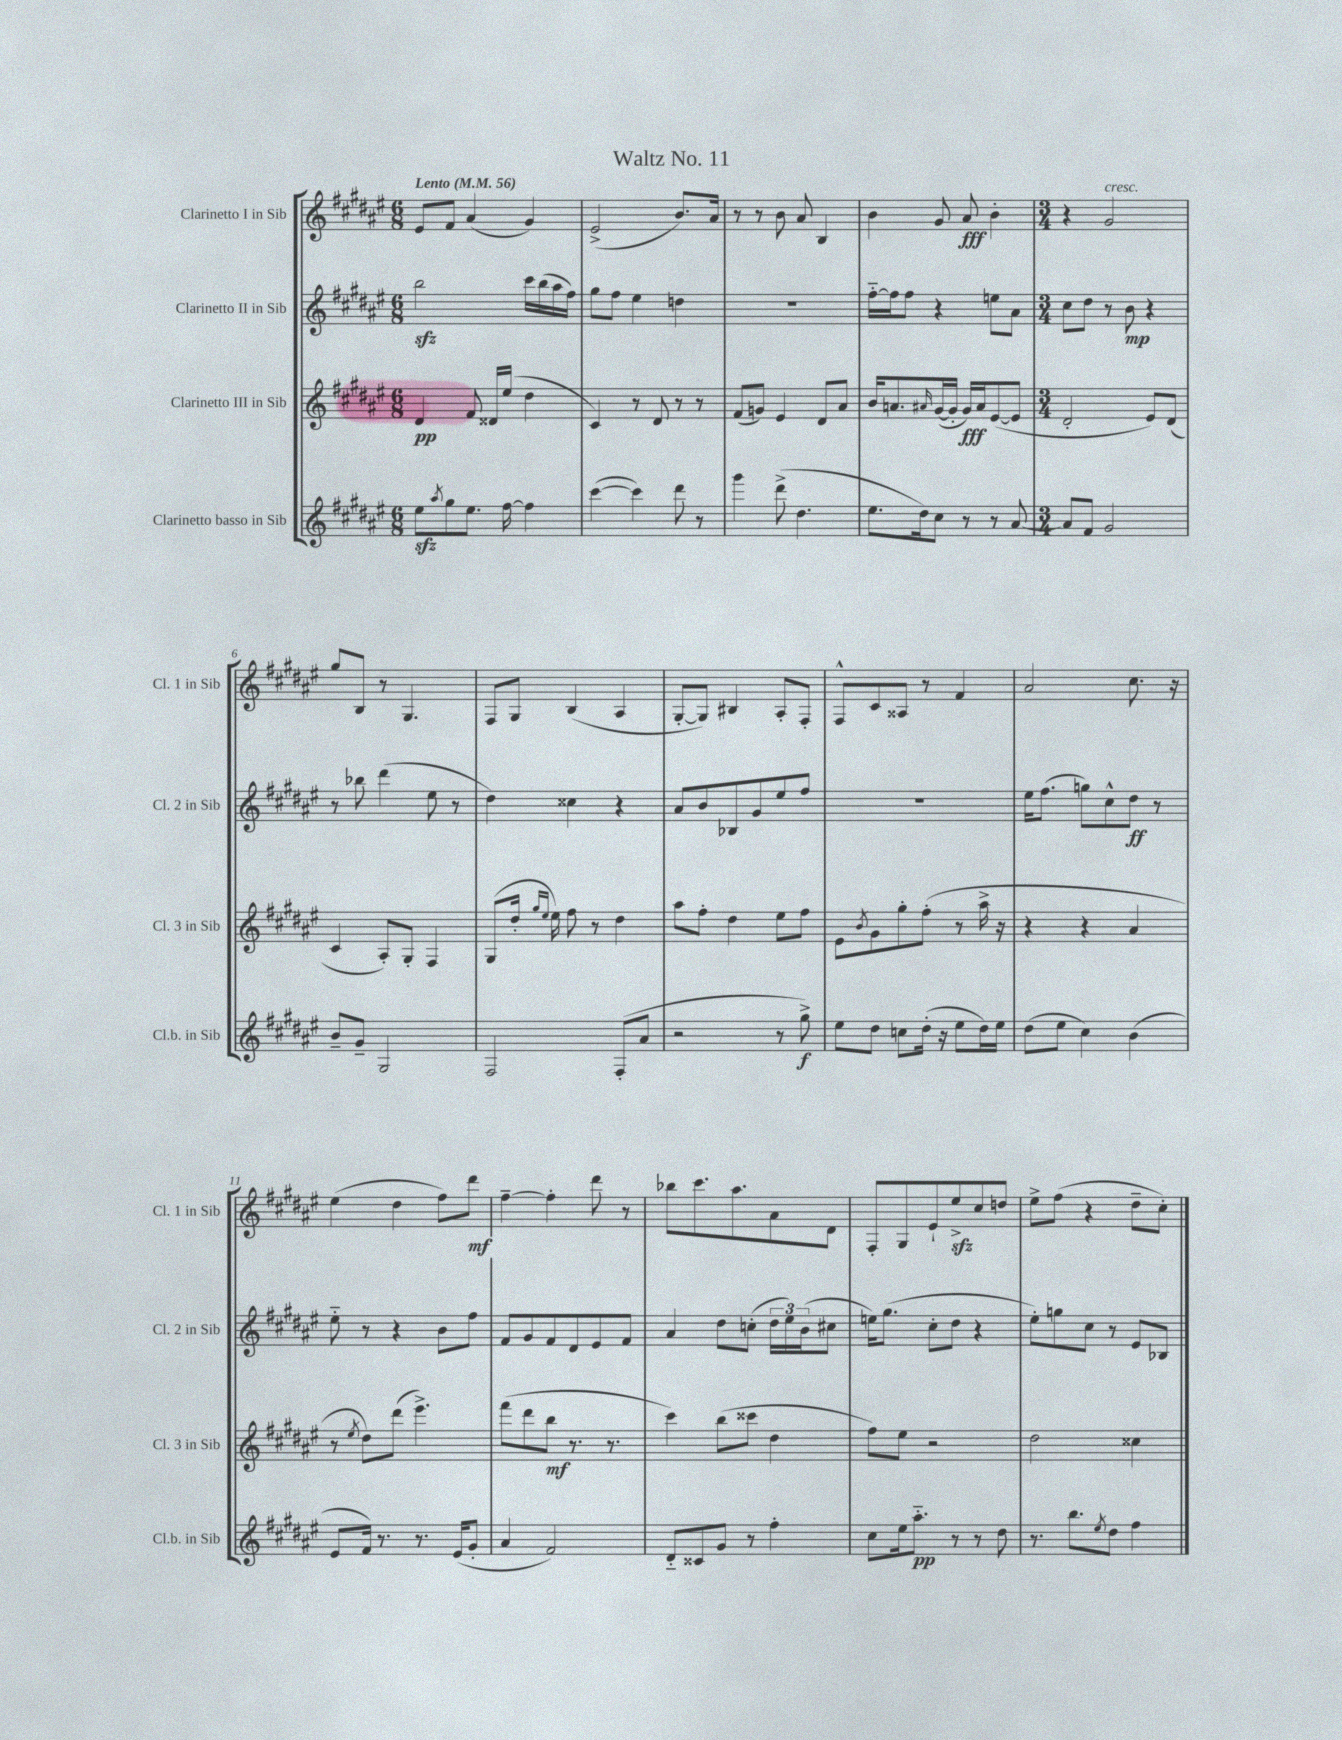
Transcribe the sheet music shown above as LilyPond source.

\header { title = "Waltz No. 11" }
<<
\new StaffGroup <<
\new Staff = "s0" \with { instrumentName = "Clarinetto I in Sib" shortInstrumentName = "Cl. 1 in Sib" } {
    \clef treble \key fis \major \numericTimeSignature \time 6/8 \tempo "Lento" 4 = 56
    eis'8 fis'8 ais'4( gis'4) |
    eis'2->( b'8.) ais'16 |
    r8 r8 b'8 ais'8 b4 |
    b'4 gis'8 ais'8\fff b'4-. |
    \numericTimeSignature \time 3/4 r4 gis'2^\markup { \italic "cresc." } |
    gis''8 b8 r8 gis4. |
    fis8 gis8 b4( ais4 |
    gis8~-. gis8) bis4 ais8-. fis8-. |
    fis8-^ cis'8 aisis8 r8 fis'4 |
    ais'2 cis''8. r16 |
    eis''4( dis''4 fis''8) dis'''8\mf |
    fis''4~-- fis''4-. dis'''8 r8 |
    bes''8 cis'''8. ais''8. ais'8 dis'8 |
    fis8-. gis8 eis'8-! eis''8->\sfz cis''8 d''8 |
    eis''8-> fis''8( r4 dis''8-- cis''8-.) \bar "|." |
}
\new Staff = "s1" \with { instrumentName = "Clarinetto II in Sib" shortInstrumentName = "Cl. 2 in Sib" } {
    \clef treble \key fis \major \numericTimeSignature \time 6/8
    b''2\sfz cis'''16 b''16( ais''16 fis''16) |
    gis''8 fis''8 eis''4 d''4 |
    R2. |
    fis''16~-_ fis''16 fis''8 r4 e''8 ais'8 |
    \numericTimeSignature \time 3/4 cis''8 dis''8 r8 b'8\mp r4 |
    r8 bes''8 dis'''4( eis''8 r8 |
    dis''4) cisis''4 r4 |
    ais'8 b'8 bes8 gis'8 eis''8 fis''8 |
    R2. |
    eis''16 fis''8.( g''8) cis''8-^ dis''8\ff r8 |
    eis''8-_ r8 r4 b'8 fis''8 |
    fis'8 gis'8 fis'8 dis'8 eis'8 fis'8 |
    ais'4 dis''8 c''8-.( \tuplet 3/2 { dis''16 eis''16) b'16( } cis''8 |
    e''16) gis''8.( cis''8-. dis''8 r4 |
    eis''8-.) g''8 cis''8 r8 eis'8 bes8 \bar "|." |
}
\new Staff = "s2" \with { instrumentName = "Clarinetto III in Sib" shortInstrumentName = "Cl. 3 in Sib" } {
    \clef treble \key fis \major \numericTimeSignature \time 6/8
    dis'4\pp fis'8 disis'16 eis''16( dis''4 |
    cis'4) r8 dis'8 r8 r8 |
    fis'8( g'8) eis'4 dis'8 ais'8 |
    b'16 a'8. \grace { ais'16 } gis'16~( gis'16-. gis'16\fff) ais'16 eis'8~( eis'8 |
    \numericTimeSignature \time 3/4 dis'2-. eis'8) dis'8( |
    cis'4 ais8-.) gis8-. fis4 |
    gis8( dis''16-. \grace { gis''16 eis''16 } eis''16) fis''8 r8 dis''4 |
    ais''8 fis''8-. dis''4 eis''8 fis''8 |
    eis'8 \acciaccatura { b'8 } gis'8 gis''8-. fis''8-.( r8 ais''16-> r16 |
    r4 r4 ais'4 |
    r8 \acciaccatura { eis''8 } dis''8) dis'''8( eis'''4.->) |
    fis'''8( dis'''8 b''8\mf r8. r8. |
    cis'''4) b''8( cisis'''8 dis''4 |
    fis''8) eis''8 r2 |
    dis''2 cisis''4 \bar "|." |
}
\new Staff = "s3" \with { instrumentName = "Clarinetto basso in Sib" shortInstrumentName = "Cl.b. in Sib" } {
    \clef treble \key fis \major \numericTimeSignature \time 6/8
    eis''8\sfz \acciaccatura { ais''8 } gis''8 eis''8. fis''16~ fis''4 |
    cis'''4~( cis'''4) dis'''8 r8 |
    gis'''4 dis'''8->( dis''4. |
    eis''8. dis''16) cis''8 r8 r8 ais'8~ |
    \numericTimeSignature \time 3/4 ais'8 fis'8 gis'2 |
    b'8-- gis'8-- gis2 |
    fis2 fis8-.( ais'8 |
    r2 r8 gis''8->\f) |
    eis''8 dis''8 c''8 dis''16-.( r16 eis''8 dis''16) eis''16 |
    dis''8( eis''8 cis''4) b'4( |
    eis'8 fis'16) r8. r8. eis'16( gis'8-. |
    ais'4 fis'2) |
    dis'8-_ cisis'8 gis'8 r8 fis''4-. |
    cis''8 eis''16 ais''8.-_\pp r8 r8 dis''8 |
    r8. b''8. \acciaccatura { eis''8 } dis''8 fis''4 \bar "|." |
}
>>
>>
